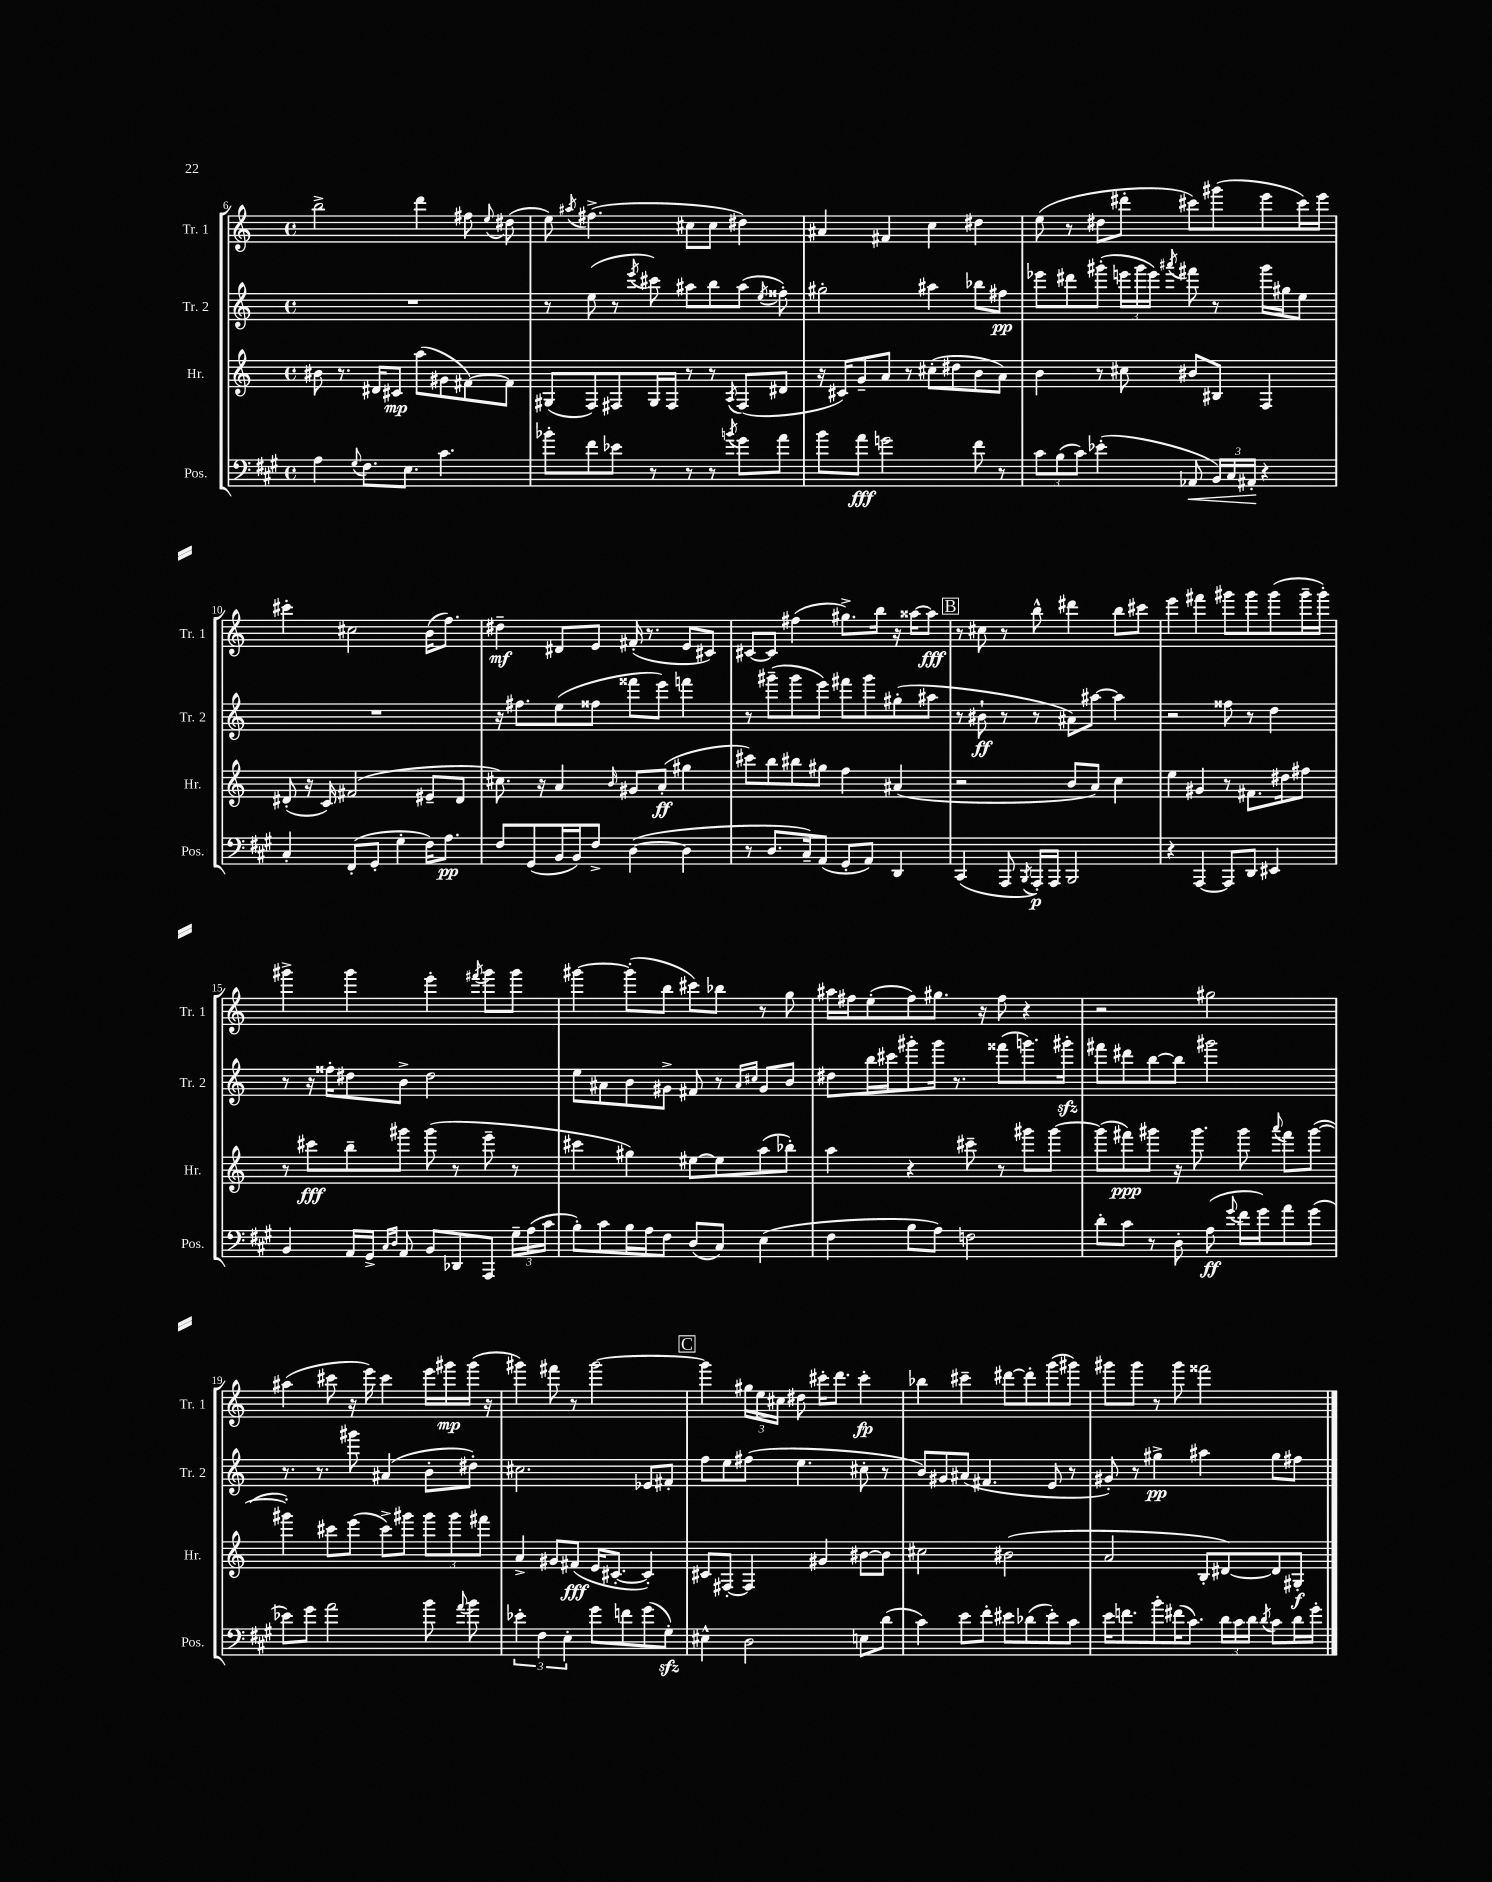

**kern	**kern	**kern	**kern
*staff4	*staff3	*staff2	*staff1
*clefF4	*clefG2	*clefG2	*clefG2
*k[f#c#g#]	*k[]	*k[]	*k[]
*M4/4	*M4/4	*M4/4	*M4/4
*met(c)	*met(c)	*met(c)	*met(c)
4A\	8b#\	1r	2bb^\
.	8.r	.	.
8qqG#/	.	.	.
8.F#\L	.	.	.
.	16d#/LK	.	.
.	8c#/J	.	.
8.E\J	.	.	.
.	(8aa\L	.	4ddd\
4.c#\	8g#\	.	.
.	[8f#\)	.	8ff#\
.	.	.	8qqee/
.	8f#\]J	.	(8dd#\
=	=	=	=
8b-'\L	(8G#/L	8r	8ee\)
.	.	.	8qaa#/
8f#\	8F/)	(8ee\	(4.ff#^\
8e-\J	8F#/	8r	.
.	.	8qeee/	.
8r	16G#/L	8ccc#\)	.
.	16F#/JJ	.	.
8r	8r	8aa#\L	8cc#\L
8r	8r	8bb\	8cc#\J
8qb/	8qA/	.	.
8g#\L	(8F#/L	(8aa#\J	4dd#\)
.	.	8qee/	.
8a\J	8d#/J	8ff##'\)	.
=	=	=	=
8b\L	16r	2gg#'\	4a#/
.	16c#/LK)	.	.
8a\J	8g~/	.	.
2g\	8a/J	.	4f#/
.	8r	.	.
.	(8cc#'\L	4aa#\	4cc\
.	8dd#\	.	.
8f#\	8b\	8bb-\L	4dd#\
8r	8a\J)	8ff#\J	.
=	=	=	=
12c#\L	4b\	8eee-\L	(8ee\
(12B\	.	.	.
.	.	8ddd#\	8r
12c#\J)	.	.	.
(4e-'\	8r	(8ggg#'\J	8dd#\L
.	8cc#\	24eee\LL	8ddd#'\J
.	.	24ggg#\	.
.	.	24eee\JJ)	.
.	.	8qaaa#/	.
8AA-/	8b#/L	8fff#\	8ccc#\L)
24BB/LL)	8B#/J	8r	(8ggg#\
24C#/	.	.	.
24AA#'/JJ	.	.	.
4r	4F/	16ggg#\LL	8eee\
.	.	16gg#\J	.
.	.	8ee\J	16ccc#\L)
.	.	.	16eee\JJ
=	=	=	=
4C#'/	(8d#'/	1r	4ccc#'\
.	16r	.	.
.	16c/)	.	.
(8FF#'/L	(2f#/	.	2cc#\
8GG#'/J	.	.	.
4G#'\	.	.	.
16F#\LK)	8e#~/L	.	(16b\LK
8.A\J	.	.	8.ff\J)
.	8d#/J	.	.
=	=	=	=
8F#/L	8.cc#\)	16r	4dd#~\
.	.	8.ff#\L	.
(8GG#/	.	.	.
.	16r	.	.
16BB/L	4a/	(8ee\	8d#/L
16BB/J)	.	.	.
8F#^/J	.	8ff##\J	8e/J
.	16qqb/	.	.
([4D\	8g#/L	8fff##\L	(16f#'/
.	.	.	8.r
.	(8a'/J	8eee\J)	.
4D\]	4gg#\	4fff\	8e/L
.	.	.	8c#/J)
=	=	=	=
8r	8ccc#\L)	8r	[8c#/L
8.D/L	8bb\	(8ggg#~\L	8c#/]J
.	8bb#\	8ggg#\	(4ff#\
16C#~/k)	.	.	.
(8AA/J	8gg#\J	8eee\J)	.
8GG#'/L	4ff\	8fff#\L	8.gg#^\L)
8AA/J)	.	8ggg#\	.
.	.	.	16bb\Jk
4DD/	(4a#/	(8gg#'\	16r
.	.	.	[16aa##\LK
.	.	8aa#\J	8aa##\]J
=	=	=	=
(4CC#/	2r	8r	8r
.	.	8b#`\	8cc#\
8AAA/	.	8r	8r
8qBBB/	.	.	.
16AAA'/LL)	.	8r	8bb^^\
16AAA/JJ	.	.	.
2BBB/	8b/L	8a#\L)	4ddd#\
.	8a/J)	[8aa#\J	.
.	4cc\	4aa#\]	8bb\L
.	.	.	8ccc#\J
=	=	=	=
4r	4ee\	2r	4eee\
[4AAA/	4g#/	.	4fff#\
8AAA/]L	8r	8ff##\	8ggg#\L
8DD/J	8.f#\L	8r	8ggg#\
4EE#/	.	4dd\	(8ggg#\
.	16dd#\k	.	.
.	8ff#\J	.	16ggg#~\L
.	.	.	16ggg#'\JJ)
=	=	=	=
4BB/	8r	8r	4ggg#^\
.	8ccc#\L	16r	.
.	.	16ff##'\LK	.
16AA/LL	8bb~\	8dd#\	4ggg#\
16GG#^/JJ	.	.	.
16qqC#/LL	.	.	.
16qqD/JJ	.	.	.
8AA/	8ggg#\J	8b^\J	.
8BB/L	(8ggg#\	2dd#\	4eee'\
8DD-/	8r	.	.
.	.	.	8qfff#/
8AAA/J	8eee~\	.	8ggg#\L
24G#~\LL	8r	.	8ggg#\J
(24A\	.	.	.
24c#\JJ	.	.	.
=	=	=	=
8B'\L)	4ccc#\	8ee\L	[4ggg#\
8c#\	.	8a#\	.
16B\L	4gg#\)	8b\	(8ggg#'\]L
16A\J	.	.	.
8F#\J	.	8g#^\J	8bb\J
(8D/L	[8ee#\L	8f#/	8ccc#\L)
8C#/J)	8ee#\]	8r	8bb-\J
.	.	16qqa#/LL	.
.	.	16qqcc#/JJ	.
(4E\	(8aa\	8g#/L	8r
.	8bb-'\J)	8b/J	8gg\
=	=	=	=
4F#\	4aa\	8dd#\L	16aa#\LL
.	.	.	16ff#\J
.	.	16bb\L	(8ee'\
.	.	16ccc#\J	.
8B\L	4r	8ggg#'\	8ff#\)
8A\J)	.	16ggg#\Jk	8.gg#\J
.	.	8.r	.
2F\	8ccc#~\	.	.
.	.	.	16r
.	8r	(8fff##\L	8ff#\
.	8ggg#\L	8.ggg\)	4r
.	[8ggg#\J	.	.
.	.	16ggg#'\Jk	.
=	=	=	=
8d'\L	(8ggg#\]L	8fff#\L	2r
8c#\J	8fff#\)	8ddd#\	.
8r	8ggg#\J	[8bb\	.
8D'\	16r	8bb\]J	.
.	8.ggg#\	.	.
(8A\	.	2ggg#\	2gg#\
8qqg#/	.	.	.
16f#\LL	8ggg#\	.	.
16g#\J)	.	.	.
.	8qqaaa/	.	.
8a\	8fff#\L	.	.
(8g#\J	([8ggg#\J	.	.
=	=	=	=
8e-\L)	4ggg#'\])	8.r	(4aa#\
8g#\J	.	.	.
.	.	8.r	.
2a\	8ccc#\L	.	8ccc#\
.	(8eee\J	8ggg#\	16r
.	.	.	16eee\)
.	8ccc#^\L)	(4a#/	4ccc#\
.	8ggg#\J	.	.
8b\	12ggg#\L	8b'\L	16eee\LL
.	.	.	16ggg#\
.	12ggg#\	.	.
8qqa/	.	.	.
8b\	.	8dd#'\J)	(16ggg#\JJ
.	12fff#\J	.	.
.	.	.	16r
=	=	=	=
6e-'\	4a^/	2.cc#\	4ggg#\)
6F#\	.	.	.
.	8g#/L	.	8fff#\
6E'\	.	.	.
.	(8f#/J	.	8r
8g#\L	16e/LK	.	[2ggg#\
.	[8.c#'/J	.	.
8f\	.	.	.
(8g#\	4c#'/])	8e-/L	.
8G#'\J)	.	8f#'/J	.
=	=	=	=
4E#^^\	8c#/L	8ff\L	4ggg#\]
.	[8F#'/J	8ee\	.
2D\	4F#/]	(8ff#\J	24gg#\LL
.	.	.	24ee\
.	.	.	24cc#\JJ
.	.	4.ee\	8dd#\
.	4g#/	.	16ccc#'\LK
.	.	.	8.ddd\J
8E\L	[8b#\L	8cc#'\	4ccc#'\
(8d\J	8b#\]J	8r	.
=	=	=	=
4c#\)	2cc#\	8b/L)	4bb-\
.	.	8g#/	.
8e\L	.	(8a#/J	4ccc#~\
8f#'\J	.	4.f#/	.
8e#\L	(2b#\	.	[8ddd#\L
(8d-\	.	.	8ddd#'\]
8e#'\)	.	8e/	(8ggg\
8c#\J	.	8r	8ggg#\J)
=	=	=	=
16e\LK	2a/	8g#'/)	8ggg#\L
8.f\	.	.	.
.	.	8r	8ggg#\J
8b'\	.	4gg#^\	8r
(16f#\K	.	.	8ggg#\
8.c#\J)	.	.	.
.	8B'/L	4aa#\	2fff##\
24d\LL	[8d#/)	.	.
24c#\	.	.	.
24d\JJ	.	.	.
8qd/	.	.	.
8c#\L	8d#/]	8gg#\L	.
16d\L	8G#'/J	8ff#\J	.
16g#'\JJ	.	.	.
==	==	==	==
*-	*-	*-	*-
